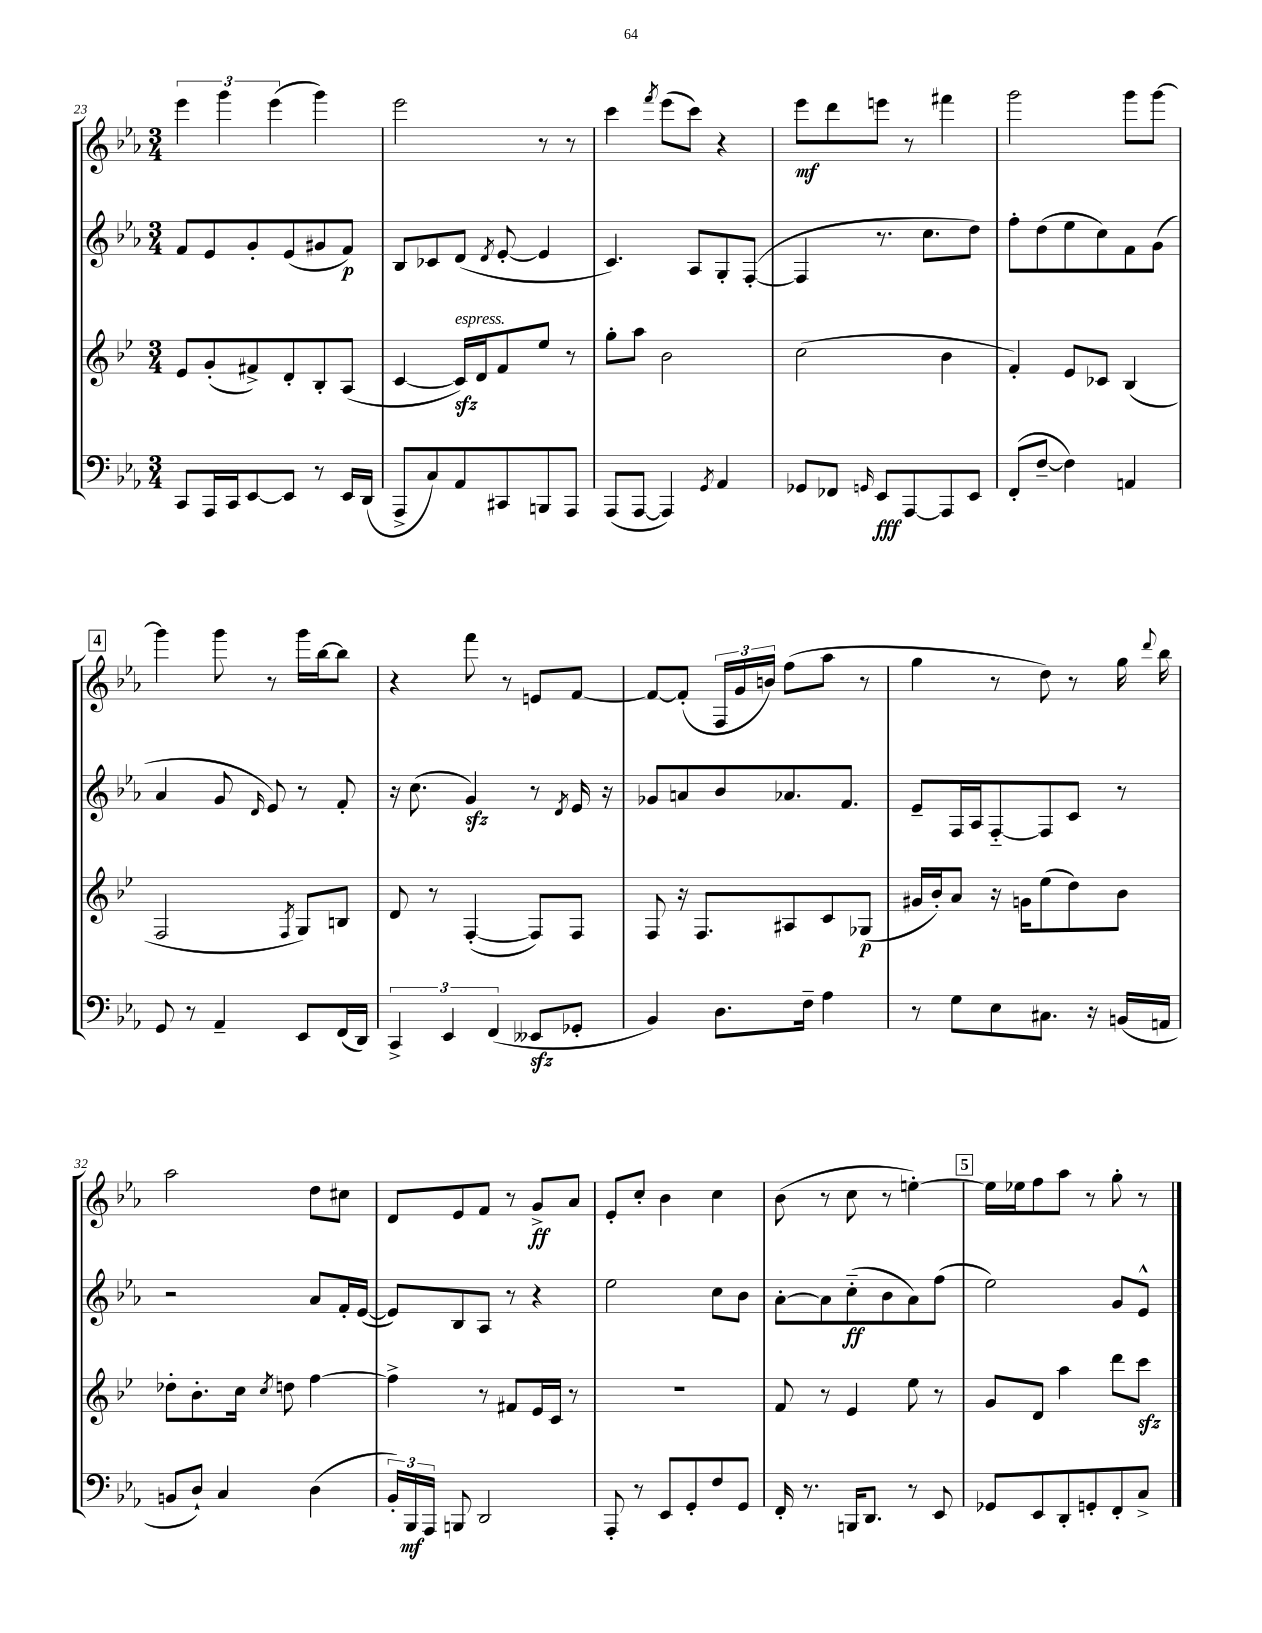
<<
\new StaffGroup <<
\new Staff = "s0" {
    \clef treble \key ees \major \numericTimeSignature \time 3/4
    \autoBeamOff \tuplet 3/2 { ees'''4 g'''4 ees'''4( } g'''4) |
    ees'''2 r8 r8 |
    c'''4 \acciaccatura { f'''8 } ees'''8[( c'''8]) r4 |
    ees'''8[\mf d'''8 e'''8] r8 fis'''4 |
    g'''2 g'''8[ g'''8]~ |
    \mark \markup { \box "4" } g'''4 g'''8 r8 g'''16[ bes''16~ bes''8] |
    r4 f'''8 r8 e'8[ f'8]~ |
    f'8[~ f'8]-.( \tuplet 3/2 { f16[ g'16 b'16]) } f''8[( aes''8] r8 |
    g''4 r8 d''8) r8 g''16 \appoggiatura { d'''8 } bes''16 |
    aes''2 d''8[ cis''8] |
    d'8[ ees'8 f'8] r8 g'8[->\ff aes'8] |
    ees'8[-. c''8]-. bes'4 c''4 |
    bes'8( r8 c''8 r8 e''4~-.) |
    \mark \markup { \box "5" } e''16[ ees''16 f''8 aes''8] r8 g''8-. r8 \bar "|." |
}
\new Staff = "s1" {
    \clef treble \key ees \major \numericTimeSignature \time 3/4
    \autoBeamOff f'8[ ees'8 g'8-. ees'8( gis'8 f'8]\p) |
    bes8[ ces'8 d'8]( \acciaccatura { d'8 } ees'8~-. ees'4 |
    c'4.) aes8[ g8-. f8]~-.( |
    f4 r8. c''8.[ d''8]) |
    f''8[-. d''8( ees''8 c''8) f'8 g'8]( |
    \mark \markup { \box "4" } aes'4 g'8 \grace { d'16 } ees'8) r8 f'8-. |
    r16 c''8.( g'4\sfz) r8 \acciaccatura { d'8 } ees'16 r16 |
    ges'8[ a'8 bes'8 aes'8. f'8.] |
    ees'8[-- f16 aes16 f8~-_ f8 c'8] r8 |
    r2 aes'8[ f'16-. ees'16]~( |
    ees'8[) bes8 aes8] r8 r4 |
    ees''2 c''8[ bes'8] |
    aes'8[~-. aes'8 c''8-_\ff( bes'8 aes'8) f''8]( |
    \mark \markup { \box "5" } ees''2) g'8[ ees'8]-^ \bar "|." |
}
\new Staff = "s2" {
    \clef treble \key bes \major \numericTimeSignature \time 3/4
    \autoBeamOff ees'8[ g'8-.( fis'8->) d'8-. bes8-. a8]( |
    c'4~ c'16[\sfz^\markup { \italic "espress." }) d'16 f'8 ees''8] r8 |
    g''8[-. a''8] bes'2 |
    c''2( bes'4 |
    f'4-.) ees'8[ ces'8] bes4( |
    \mark \markup { \box "4" } f2 \acciaccatura { f8 } g8[) b8] |
    d'8 r8 f4~-.( f8[) f8] |
    f8 r16 f8.[ ais8 c'8 ges8]\p( |
    gis'16[ bes'16-.) a'8] r16 g'16[ ees''8( d''8) bes'8] |
    des''8[-. bes'8.-. c''16] \acciaccatura { c''8 } d''8 f''4~ |
    f''4-> r8 fis'8[ ees'16 c'16] r8 |
    R2. |
    f'8 r8 ees'4 ees''8 r8 |
    \mark \markup { \box "5" } g'8[ d'8] a''4 d'''8[ c'''8]\sfz \bar "|." |
}
\new Staff = "s3" {
    \clef bass \key ees \major \numericTimeSignature \time 3/4
    \autoBeamOff c,8[ aes,,16 c,16 ees,8~ ees,8] r8 ees,16[ d,16]( |
    aes,,8[-> c8) aes,8 cis,8 b,,8 aes,,8] |
    aes,,8[( aes,,8]~ aes,,4) \acciaccatura { g,8 } aes,4 |
    ges,8[ fes,8] \grace { g,16 } ees,8[\fff aes,,8~ aes,,8 ees,8] |
    f,8[-.( f8]~-- f4) a,4 |
    \mark \markup { \box "4" } g,8 r8 aes,4-- ees,8[ f,16( d,16]) |
    \tuplet 3/2 { c,4-> ees,4 f,4( } eeses,8[\sfz ges,8]-. |
    bes,4) d8.[ f16]-- aes4 |
    r8 g8[ ees8 cis8.] r16 b,16[( a,16] |
    b,8[ d8]-!) c4 d4( |
    \tuplet 3/2 { bes,16[-.) bes,,16\mf aes,,16] } b,,8 d,2 |
    aes,,8-. r8 ees,8[ g,8-. f8 g,8] |
    f,16-. r8. b,,16[ d,8.] r8 ees,8 |
    \mark \markup { \box "5" } ges,8[ ees,8 d,8-. g,8-. f,8-. c8]-> \bar "|." |
}
>>
>>
\layout { \context { \Score currentBarNumber = #23 } }
